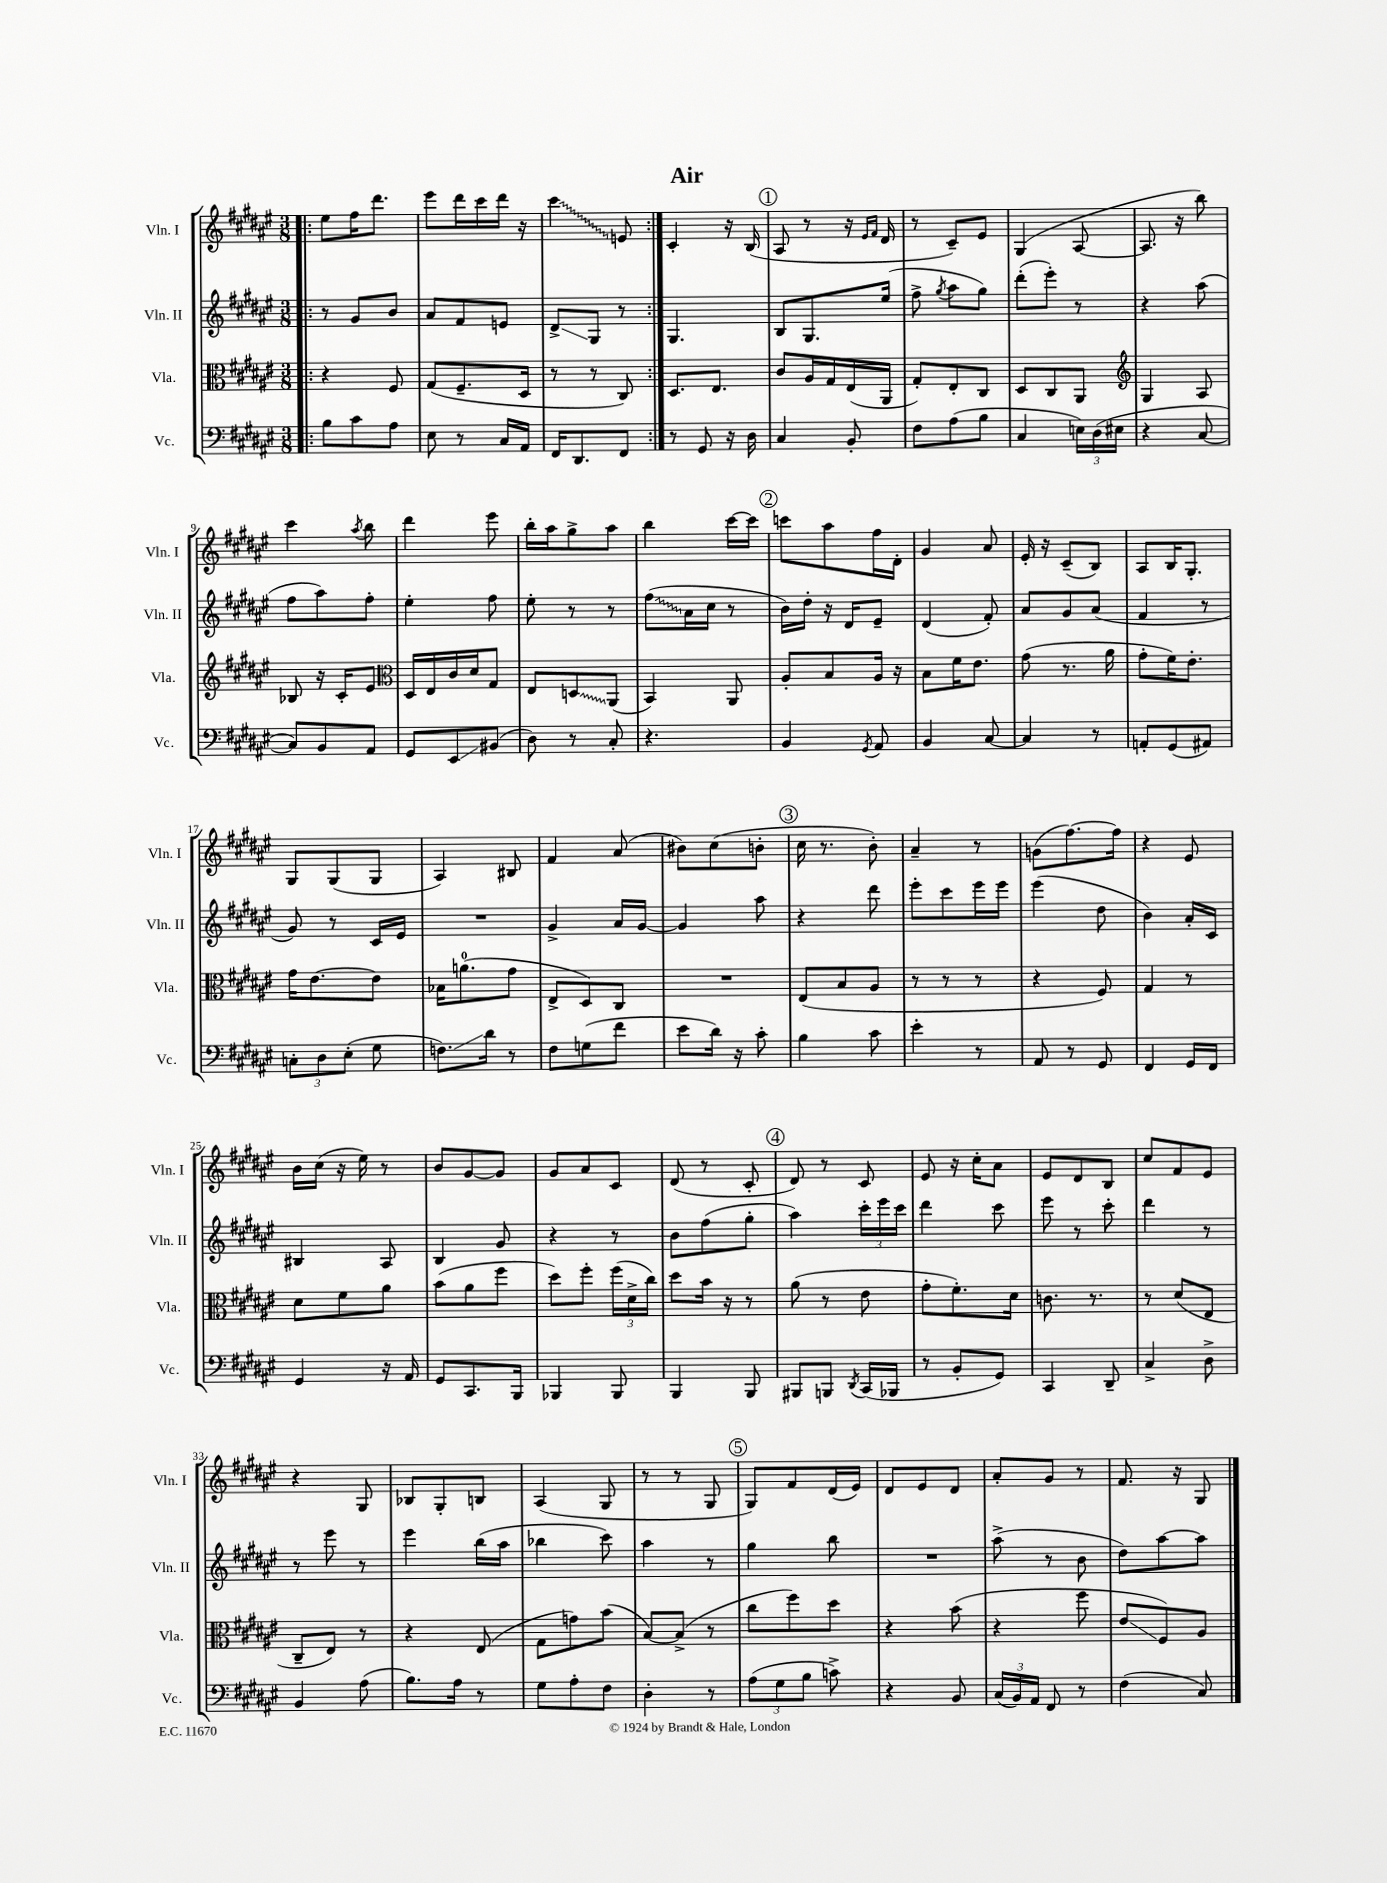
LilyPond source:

\header { title = "Air" }
<<
\new StaffGroup <<
\new Staff = "s0" \with { instrumentName = "Vln. I" shortInstrumentName = "Vln. I" } {
    \clef treble \key fis \major \numericTimeSignature \time 3/8
    \autoBeamOff \repeat volta 2 { \bar ".|:" eis''8[ fis''16 dis'''8.] |
    eis'''8[ dis'''16 cis'''16 dis'''16] r16 |
    \once \override Glissando.style = #'zigzag cis'''4\glissando e'8 | }
    cis'4-. r16 b16( |
    \mark \markup { \circle "1" } ais8 r8 r16 \grace { eis'16[ fis'16] } dis'16 |
    r8 cis'8[--) eis'8] |
    gis4( ais8~ |
    ais8. r16 b''8) |
    cis'''4 \acciaccatura { ais''8 } b''8 |
    dis'''4 eis'''8 |
    b''16[-. ais''16 gis''8-> ais''8] |
    b''4 cis'''16[~ cis'''16] |
    \mark \markup { \circle "2" } c'''8[ ais''8 fis''16 dis'16]-. |
    gis'4 ais'8 |
    eis'16-. r16 cis'8[--( b8]) |
    ais8[ b16 gis8.]-. |
    gis8[ gis8( gis8] |
    ais4) bis8 |
    fis'4 ais'8( |
    bis'8[) cis''8( b'8]-. |
    \mark \markup { \circle "3" } cis''16 r8. b'8-.) |
    ais'4-- r8 |
    g'8[( fis''8.~) fis''16] |
    r4 eis'8 |
    b'16[ cis''16]( r16 eis''16) r8 |
    b'8[ gis'8~ gis'8] |
    gis'8[ ais'8 cis'8] |
    dis'8( r8 cis'8-. |
    \mark \markup { \circle "4" } dis'8) r8 cis'8 |
    eis'8 r16 cis''16[-. ais'8] |
    eis'8[ dis'8 b8] |
    cis''8[ fis'8 eis'8] |
    r4 gis8 |
    bes8[ gis8-. b8] |
    ais4( gis8 |
    r8 r8 gis8 |
    \mark \markup { \circle "5" } gis8[) fis'8 dis'16( eis'16]) |
    dis'8[ eis'8 dis'8] |
    ais'8[-. gis'8] r8 |
    fis'8. r16 gis8 \bar "|." |
}
\new Staff = "s1" \with { instrumentName = "Vln. II" shortInstrumentName = "Vln. II" } {
    \clef treble \key fis \major \numericTimeSignature \time 3/8
    \autoBeamOff \repeat volta 2 { \bar ".|:" r8 gis'8[ b'8] |
    ais'8[ fis'8 e'8] |
    dis'8[->\glissando gis8] r8 | }
    gis4. |
    \mark \markup { \circle "1" } b8[ gis8. eis''16]( |
    fis''8-> \acciaccatura { gis''8 } ais''8[ gis''8]) |
    dis'''8[-.( eis'''8]-.) r8 |
    r4 ais''8( |
    fis''8[ ais''8) fis''8]-. |
    eis''4-. fis''8 |
    eis''8-. r8 r8 |
    \once \override Glissando.style = #'zigzag fis''8[\glissando( ais'16 cis''16] r8 |
    \mark \markup { \circle "2" } b'16[) dis''16]-. r16 dis'16[ eis'8]-- |
    dis'4( fis'8-.) |
    ais'8[ gis'8 ais'8]( |
    fis'4 r8 |
    gis'8) r8 cis'16[ eis'16] |
    R4. |
    gis'4-> ais'16[ gis'16]~ |
    gis'4 ais''8 |
    \mark \markup { \circle "3" } r4 dis'''8 |
    eis'''8[-. cis'''8 eis'''16 eis'''16] |
    eis'''4( dis''8 |
    b'4) ais'16[-. cis'16] |
    bis4 ais8 |
    b4 gis'8 |
    r4 r8 |
    b'8[ fis''8( gis''8]-. |
    \mark \markup { \circle "4" } ais''4) \tuplet 3/2 { cis'''16[-. eis'''16 cis'''16] } |
    dis'''4 cis'''8 |
    eis'''8 r8 cis'''8-. |
    dis'''4 r8 |
    r8 eis'''8 r8 |
    eis'''4 b''16[( ais''16] |
    bes''4 cis'''8) |
    ais''4 r8 |
    \mark \markup { \circle "5" } gis''4 b''8 |
    R4. |
    ais''8->( r8 b'8 |
    dis''8[) ais''8~ ais''8] \bar "|." |
}
\new Staff = "s2" \with { instrumentName = "Vla." shortInstrumentName = "Vla." } {
    \clef alto \key fis \major \numericTimeSignature \time 3/8
    \autoBeamOff \repeat volta 2 { \bar ".|:" r4 fis8 |
    gis8[( fis8.-- dis16] |
    r8 r8 cis8) | }
    dis8.[ eis8.] |
    \mark \markup { \circle "1" } cis'8[ ais16 gis16 eis16( ais,16] |
    gis8[-.) eis8-. cis8] |
    dis8[ cis8 ais,8] |
    \clef treble gis4 ais8 |
    bes8 r16 cis'16[-. eis'8] |
    \clef alto dis16[ eis16 cis'16 dis'16 gis8] |
    eis8[ \once \override Glissando.style = #'zigzag d8\glissando ais,8]( |
    b,4) ais,8 |
    \mark \markup { \circle "2" } ais8[-. b8 ais16] r16 |
    b8[ fis'16 eis'8.] |
    gis'8( r8. ais'16 |
    gis'8[-. fis'16) eis'8.]-. |
    gis'16[ eis'8.~ eis'8] |
    bes16[ a'8.-0( gis'8] |
    eis8[-> dis8) cis8] |
    R4. |
    \mark \markup { \circle "3" } eis8[( b8 ais8] |
    r8 r8 r8 |
    r4 fis8) |
    gis4 r8 |
    dis'8[ fis'8 ais'8] |
    b'8[( ais'8 fis''8] |
    dis''8[) fis''8]-. \tuplet 3/2 { fis''16[( dis'16-> cis''16]) } |
    dis''8[ b'16] r16 r8 |
    \mark \markup { \circle "4" } ais'8( r8 eis'8 |
    gis'8[-. fis'8.-.) dis'16] |
    c'8. r8. |
    r8 dis'8[( eis8] |
    cis8[-- eis8]) r8 |
    r4 eis8( |
    gis8[ g'8) b'8]( |
    b8[~) b8]->( r8 |
    \mark \markup { \circle "5" } cis''8[ fis''8) dis''8] |
    r4 b'8( |
    r4 fis''8 |
    eis'8[\glissando fis8) ais8] \bar "|." |
}
\new Staff = "s3" \with { instrumentName = "Vc." shortInstrumentName = "Vc." } {
    \clef bass \key fis \major \numericTimeSignature \time 3/8
    \autoBeamOff \repeat volta 2 { \bar ".|:" b8[ cis'8 ais8] |
    eis8 r8 cis16[ ais,16] |
    fis,16[ dis,8. fis,8] | }
    r8 gis,8 r16 dis16 |
    \mark \markup { \circle "1" } cis4 b,8-. |
    fis8[ ais8( b8] |
    cis4 \tuplet 3/2 { e16[) dis16( eis16] } |
    r4 cis8~ |
    cis8[) b,8 ais,8] |
    gis,8[ eis,8\glissando bis,8]( |
    dis8) r8 cis8-. |
    r4. |
    \mark \markup { \circle "2" } b,4 \acciaccatura { gis,8 } ais,8 |
    b,4 cis8~ |
    cis4 r8 |
    a,8[-. gis,8( ais,8]) |
    \tuplet 3/2 { c8[-. dis8 eis8]-.( } gis8 |
    f8.[\glissando) dis'16] r8 |
    fis8[ g8( fis'8] |
    eis'8[ dis'16]) r16 cis'8-. |
    \mark \markup { \circle "3" } b4 cis'8 |
    eis'4-. r8 |
    ais,8 r8 gis,8 |
    fis,4 gis,16[ fis,16] |
    gis,4 r16 ais,16 |
    gis,8[ cis,8. b,,16] |
    bes,,4 bes,,8 |
    b,,4 b,,8 |
    \mark \markup { \circle "4" } bis,,8[ b,,8] \acciaccatura { dis,8 } cis,16[( bes,,16] |
    r8 b,8[-. gis,8]) |
    cis,4 dis,8-- |
    cis4-> dis8-> |
    b,4 ais8( |
    b8.[) ais16] r8 |
    gis8[ ais8-. fis8] |
    dis4-. r8 |
    \mark \markup { \circle "5" } \tuplet 3/2 { ais8[( gis8 b8] } c'8->) |
    r4 b,8 |
    \tuplet 3/2 { cis16[( b,16) ais,16] } fis,8 r8 |
    fis4( cis8) \bar "|." |
}
>>
>>
